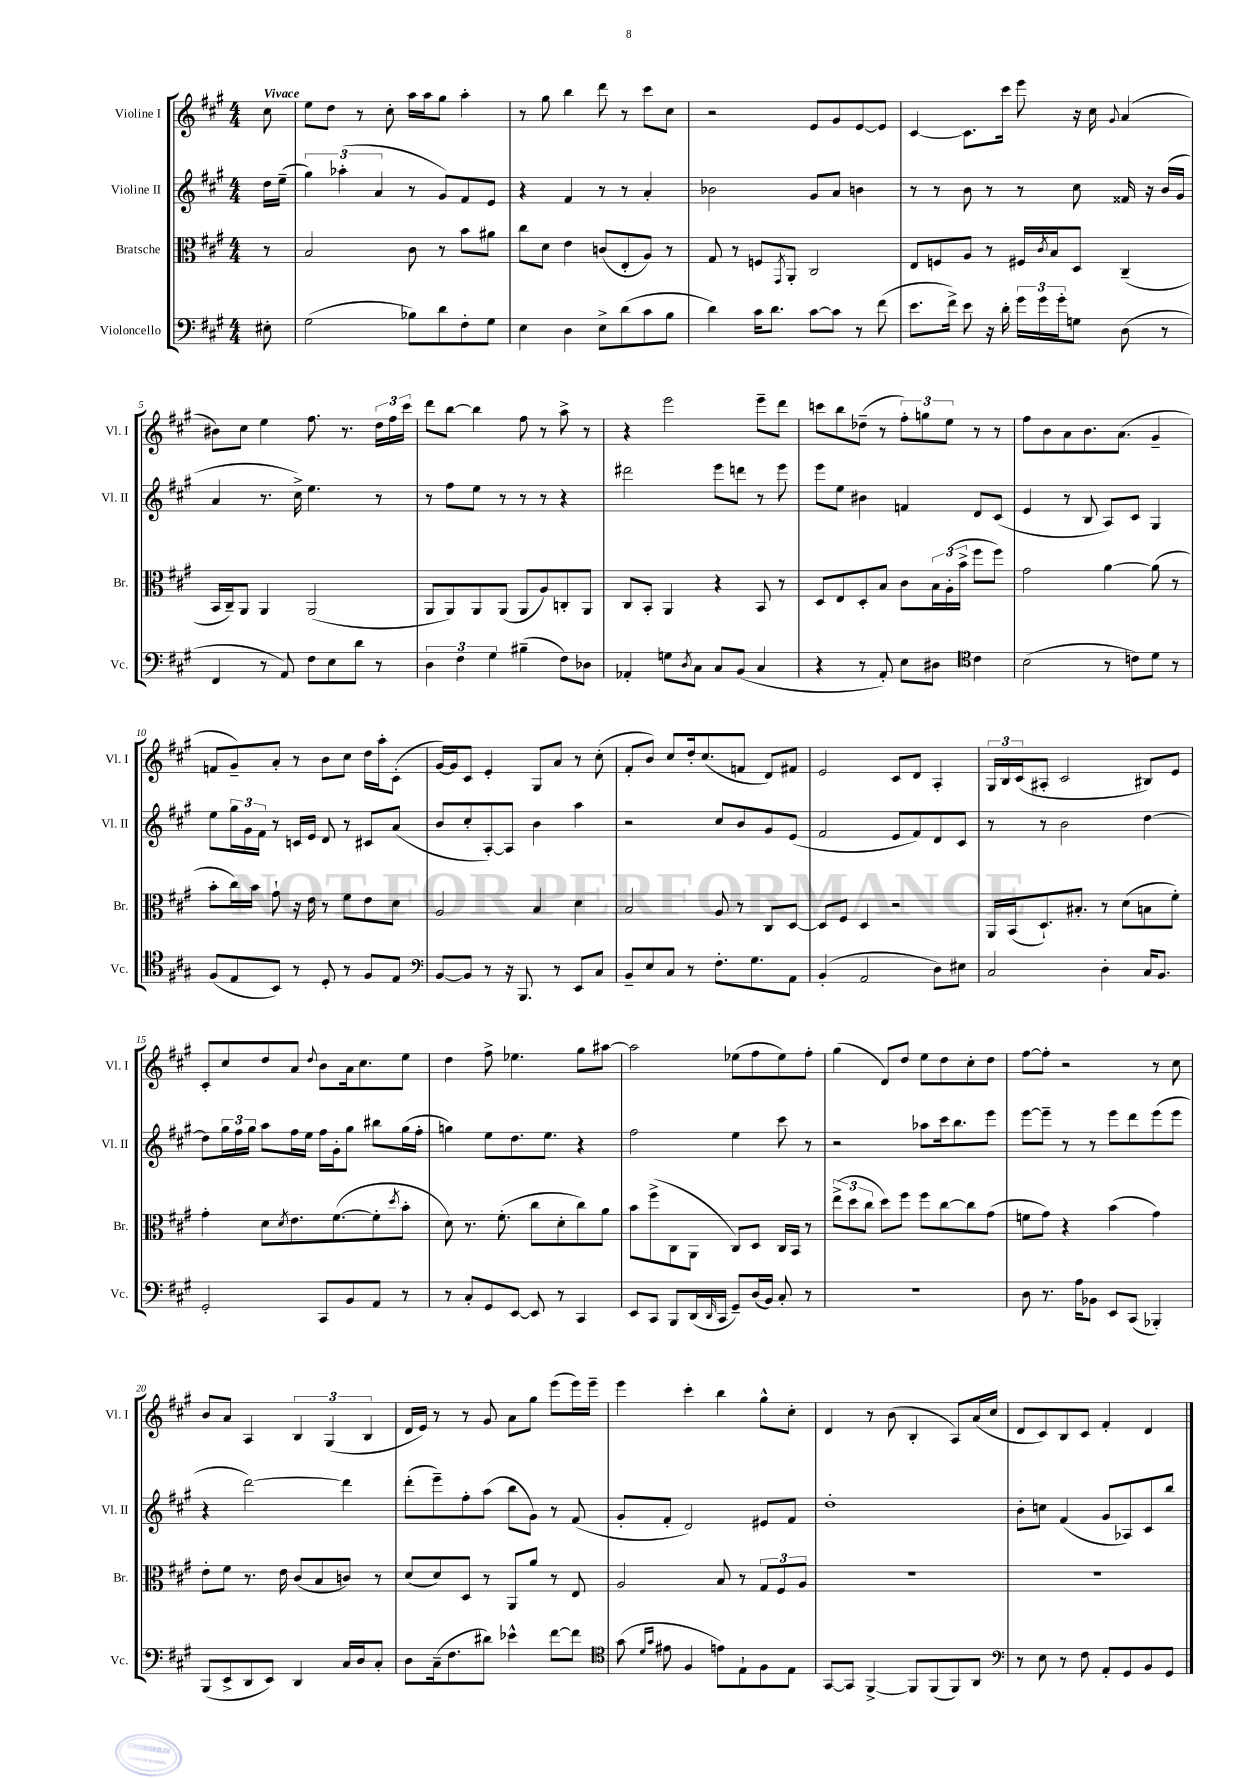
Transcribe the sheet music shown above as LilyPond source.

<<
\new StaffGroup <<
\new Staff = "s0" \with { instrumentName = "Violine I" shortInstrumentName = "Vl. I" } {
    \clef treble \key a \major \numericTimeSignature \time 4/4 \partial 8 \tempo "Vivace"
    cis''8 |
    e''8 d''8 r8 cis''8-. a''16 a''16 gis''8 a''4-. |
    r8 gis''8 b''4 d'''8 r8 cis'''8 cis''8 |
    r2 e'8 gis'8 e'8~ e'8 |
    cis'4~ cis'8. cis'''16 e'''8 r16 cis''16 \appoggiatura { gis'8 } a'4( |
    bis'8) cis''8 e''4 fis''8. r8. \tuplet 3/2 { d''16 fis''16 cis'''16 } |
    d'''8 b''8~ b''4 fis''8 r8 a''8-> r8 |
    r4 e'''2 e'''8-- d'''8 |
    c'''8 b''8 des''8--( r8 \tuplet 3/2 { fis''8-.) g''8 e''8 } r8 r8 |
    fis''8 b'8 a'8 b'8. a'8.( gis'4-- |
    f'8 gis'8--) a'8-. r8 b'8 cis''8 d''16 a''16-. cis'8-.( |
    gis'16~) gis'16 cis'8 e'4-. gis8 a'8 r8 cis''8-.( |
    fis'8-. b'8) cis''8 d''16-. cis''8.( f'8 d'8) fis'8 |
    e'2 cis'8 d'8 a4-. |
    \tuplet 3/2 { gis16 b16 cis'16( } ais8-. cis'2 bis8) e'8 |
    cis'8-. cis''8 d''8 a'8 \appoggiatura { d''8 } b'8 a'16 cis''8. e''8 |
    d''4 fis''8-> ees''4. gis''8 ais''8~ |
    ais''2 ees''8( fis''8 ees''8) fis''8-. |
    gis''4( d'8) d''8 e''8 d''8 cis''8-. d''8 |
    fis''8~ fis''8-. r2 r8 cis''8 |
    b'8 a'8 a4 \tuplet 3/2 { b4 gis4( b4 } |
    d'16 e'16) r8 r8 gis'8 a'8 gis''8 e'''8( e'''16) e'''16-- |
    e'''4 cis'''4-. b''4 gis''8-^ cis''8-. |
    d'4 r8 b'8( b4-. a8) a'16( cis''16 |
    d'8 cis'8) b8 cis'8 fis'4-. d'4 \bar "|." |
}
\new Staff = "s1" \with { instrumentName = "Violine II" shortInstrumentName = "Vl. II" } {
    \clef treble \key a \major \numericTimeSignature \time 4/4 \partial 8
    d''16 e''16--( |
    \tuplet 3/2 { gis''4) aes''4-.( a'4 } r8 gis'8) fis'8 e'8 |
    r4 fis'4 r8 r8 a'4-. |
    bes'2 gis'8 a'8 b'4 |
    r8 r8 b'8 r8 r8 cis''8 fisis'16 r16 b'16( gis'16 |
    a'4 r8. cis''16->) e''4. r8 |
    r8 fis''8 e''8 r8 r8 r8 r4 |
    dis'''2 e'''8 d'''8 r8 e'''8 |
    e'''8 e''8 bis'4 f'4 d'8 cis'8( |
    e'4 r8 b8 a8) cis'8 gis4 |
    e''8 \tuplet 3/2 { gis''16 gis'16 fis'16 } r8 c'16 e'16 d'8 r8 cis'8 a'8( |
    b'8 cis''8-. a8~-.) a8 b'4 a''4 |
    r2 cis''8 b'8 gis'8 e'8( |
    fis'2 e'8 fis'8) d'8 cis'8 |
    r8 r8 b'2 d''4~ |
    d''8 \tuplet 3/2 { gis''16 fis''16 gis''16 } a''8 fis''16 e''16 fis''16 gis'16-. gis''8 bis''8 gis''16( fis''16-. |
    g''4) e''8 d''8. e''8. r4 |
    fis''2 e''4 cis'''8 r8 |
    r2 aes''8 cis'''16 b''8. e'''8 |
    e'''8~ e'''8-- r8 r8 e'''8 d'''8 e'''8( e'''8 |
    r4 d'''2~) d'''4 |
    d'''8-.( e'''8--) fis''8-. a''8( b''8 gis'8) r8 fis'8( |
    gis'8-. fis'8-. d'2) eis'8 fis'8 |
    d''1-. |
    b'8-. c''8 fis'4( gis'8 aes8) cis'8 b''8 \bar "|." |
}
\new Staff = "s2" \with { instrumentName = "Bratsche" shortInstrumentName = "Br." } {
    \clef alto \key a \major \numericTimeSignature \time 4/4 \partial 8
    r8 |
    b2 cis'8 r8 b'8 ais'8 |
    cis''8 d'8 e'4 c'8( e8-. a8) r8 |
    gis8 r8 f8 \acciaccatura { gis,8 } a,8-. cis2 |
    e8 f8 a8 r8 fis16 \acciaccatura { cis'8 } b16 d8 cis4--( |
    b,16 cis16--) a,8 a,4 a,2( |
    a,8 a,8) a,8 a,8( a,8 a8) c8-. a,8 |
    cis8 b,8-. a,4 r4 b,8 r8 |
    d8 e8 d8-. b8 cis'8 \tuplet 3/2 { b16 a16-.( b'16-> } fis''8 fis''8) |
    gis'2 a'4~ a'8( r8 |
    b'8-. cis''16) b'16 gis'8-! r16 e'16 r8 fis'8 e'8 d'8 |
    a2 b4 d'4 |
    b2 a8 r8 cis8 d8~ |
    d8 fis8 d4 r2 |
    a,16 b,16( d8.-!) bis8.-. r8 d'8( b8 fis'8-.) |
    gis'4-. d'8 \acciaccatura { d'8 } e'8. fis'8.~( fis'8-. \acciaccatura { d''8 } b'8-. |
    d'8) r8. fis'8.-.( cis''8 d'8-. cis''8) a'8 |
    b'8 fis''8->( cis8 a,8 cis8) d8 cis16 b,16 r8 |
    \tuplet 3/2 { e''8->( d''8 cis''8 } d''8) fis''8 fis''8 cis''8~ cis''8 gis'8( |
    f'8 gis'8) r4 b'4( gis'4) |
    e'8-. fis'8 r8. e'16 cis'8( b8 c'8) r8 |
    d'8( d'8) d8 r8 a,8 a'8 r8 e8 |
    a2 b8 r8 \tuplet 3/2 { gis8 fis8 a8 } |
    R1 |
    R1 \bar "|." |
}
\new Staff = "s3" \with { instrumentName = "Violoncello" shortInstrumentName = "Vc." } {
    \clef bass \key a \major \numericTimeSignature \time 4/4 \partial 8
    eis8-. |
    gis2( bes8) d'8 fis8-. gis8 |
    e4 d4 e8-> d'8( cis'8 b8 |
    d'4) cis'16 d'8. cis'8~ cis'8 r8 fis'8( |
    e'8. fis'16->) e'8 r16 d'16-. \tuplet 3/2 { gis'16 gis'16 gis'16-. } g8 d8( r8 |
    fis,4 r8 a,8) fis8 e8 d'8 r8 |
    \tuplet 3/2 { d4 fis4 gis4 } bis4--( fis8) des8 |
    aes,4-. g8 \acciaccatura { d8 } cis8 cis8 b,8( cis4 |
    r4 r8 a,8-.) e8 dis8 \clef tenor cis'4 |
    b2( r8 c'8) d'8 r8 |
    fis8( e8 b,8) r8 d8-. r8 fis8 e8 |
    \clef bass b,8~ b,8 r8 r16 b,,8. r8 e,8 cis8 |
    b,8-- e8 cis8 r8 fis8.-. gis8. a,8 |
    b,4-.( a,2 d8) eis8 |
    cis2 d4-. cis16 b,8. |
    gis,2-. cis,8 b,8 a,8 r8 |
    r8 cis8-. gis,8 e,8~ e,8 r8 cis,4 |
    e,8 cis,8 b,,8 d,16( \grace { d,16 } cis,16 gis,8--) d16( b,16) cis8-. r8 |
    R1 |
    d8 r8. a16 bes,8 e,8 cis,8( bes,,4-.) |
    b,,8( e,8-> d,8 e,8) d,4 cis16 d16 cis8-. |
    d8 cis16--( fis8. dis'8) ees'4-^ fis'8~ fis'8 |
    \clef tenor gis'8( \grace { d'16 gis'16 } eis'8 fis4 e'8) e8-! fis8 e8 |
    gis,8~ gis,8 fis,4~-> fis,8 fis,8( fis,8) a,8 |
    \clef bass r8 e8 r8 fis8 a,8-. gis,8 b,8 gis,8 \bar "|." |
}
>>
>>
